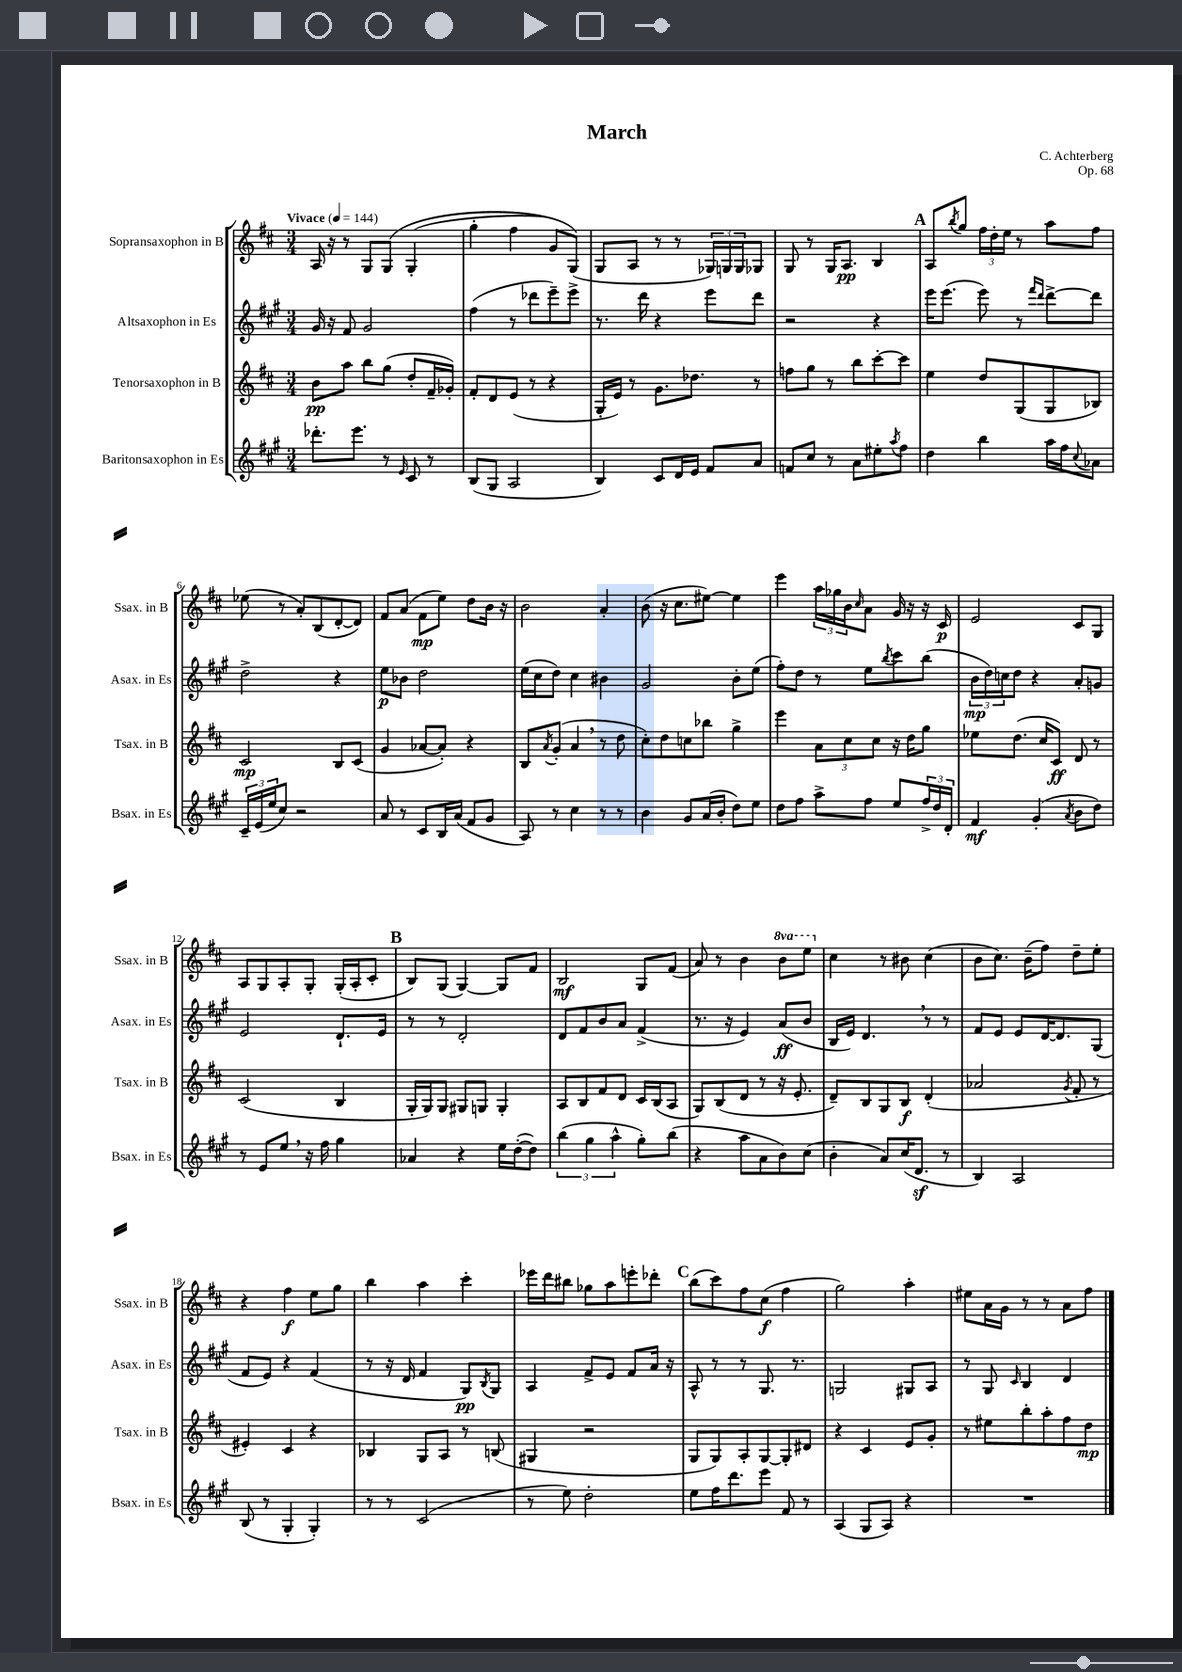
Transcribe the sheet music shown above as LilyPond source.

\header { title = "March" composer = "C. Achterberg" opus = "Op. 68" }
<<
\new StaffGroup <<
\new Staff = "s0" \with { instrumentName = "Sopransaxophon in B" shortInstrumentName = "Ssax. in B" } {
    \clef treble \key d \major \numericTimeSignature \time 3/4 \set Staff.ottavationMarkups = #ottavation-simple-ordinals \tempo "Vivace" 4 = 144
    a16 r16 r8 g8 g8\( g4-.( |
    g''4-. fis''4 g'8) g8(\) |
    g8 a8 r8 r8 \tuplet 3/2 { ges16) g16 g16 } ges8 |
    g8 r8 g16 a8.\pp b4 |
    \mark \markup { \bold "A" } a8 \acciaccatura { b''8 } g''8 \tuplet 3/2 { fis''16 d''16-. e''16 } r8 a''8 fis''8 |
    ees''8( r8 a'8-.) b8( d'8~-. d'8) |
    fis'8 a'8( fis'8\mp e''8) d''8 b'16 r16 |
    b'2 a'4-. |
    b'8( r16 cis''8. eis''8~) eis''4 |
    e'''4 \tuplet 3/2 { a''16 ges''16 b'16 } \grace { cis''16 } a'8 g'16 r16 r16 cis'16\p |
    e'2 cis'8 g8 |
    a8 g8 a8-. g8-. g16-.( a16-. cis'8-. |
    \mark \markup { \bold "B" } b8) g8( g4~) g8 fis'8 |
    b2\mf g8 fis'8( |
    a'8) r8 b'4 \ottava #1 b''8 e'''8 \ottava #0 |
    cis''4 r8 bis'8 cis''4( |
    b'8 cis''8.) b'16--( fis''8) d''8-- e''8-. |
    r4 fis''4\f e''8 g''8 |
    b''4 a''4 cis'''4-. |
    ees'''16 d'''16 bis''8 ges''8 a''8 e'''8-. des'''8-. |
    \mark \markup { \bold "C" } b''8( cis'''8) fis''8 cis''8\f( fis''4 |
    g''2) a''4-. |
    eis''8 a'16 g'16 r8 r8 a'8 fis''8 \bar "|." |
}
\new Staff = "s1" \with { instrumentName = "Altsaxophon in Es" shortInstrumentName = "Asax. in Es" } {
    \clef treble \key a \major \numericTimeSignature \time 3/4
    gis'16 r16 fis'8 gis'2 |
    fis''4( r8 des'''8 e'''8--) e'''8-> |
    r8. d'''16 r4 e'''8 d'''8 |
    r2 r4 |
    \mark \markup { \bold "A" } e'''16 e'''8.( e'''8) r8 \grace { fis'''16 d'''16 } d'''8~-> d'''8 |
    d''2-> r4 |
    e''8\p bes'8 d''2 |
    e''16( cis''16 d''8) cis''4 bis'4 |
    gis'2 b'8-. e''8( |
    fis''8-.) d''8 r8 e''8 \acciaccatura { b''8 } cis'''8 b''8( |
    \tuplet 3/2 { b'16\mp d''16) c''16 } d''8 r4 a'8-. g'8 |
    e'2 d'8.-! e'16 |
    \mark \markup { \bold "B" } r8 r8 d'2-. |
    d'8 fis'8 b'8 a'8 fis'4->( |
    r8. r16 e'4) a'8\ff( b'8 |
    b16 e'16) d'4. \breathe r8 r8 |
    fis'8 e'8 e'8 d'16~ d'8. gis8( |
    fis'8 e'8) r4 fis'4( |
    r8 r16 d'16 fis'4 gis8\pp) \acciaccatura { b8 } gis8 |
    a4 fis'8-> e'8 fis'8 a'16 r16 |
    \mark \markup { \bold "C" } a8-^ r8 r8 gis8. r8. |
    g2 gis8 a8 |
    r8 gis8 \grace { cis'16 } b4 d'4 \bar "|." |
}
\new Staff = "s2" \with { instrumentName = "Tenorsaxophon in B" shortInstrumentName = "Tsax. in B" } {
    \clef treble \key d \major \numericTimeSignature \time 3/4
    b'8\pp a''8 b''8 g''8( d''8-. fis'16-- ges'16-.) |
    fis'8-. d'8 e'8( r8 r4 |
    g16-. e'16) r8 g'8. des''8. r8 |
    f''8 g''8 r8 b''8 cis'''8~-. cis'''8 |
    \mark \markup { \bold "A" } e''4 d''8 g8( g8 bes8) |
    cis'2\mp b8 cis'8( |
    g'4 aes'8~ aes'8-.) r4 |
    b8 \acciaccatura { a'8 } g'8-.( a'4 \breathe r8 d''8 |
    cis''8-.) d''8 c''8 bes''8 g''4-> |
    e'''4 \tuplet 3/2 { a'8 cis''8 cis''8 } r16 d''16 g''8 |
    ees''8 d''8.( cis''16 cis'8\ff) d'8 r8 |
    cis'2( b4 |
    \mark \markup { \bold "B" } g16-. g16) g8 gis8 g8 g4-. |
    a8 b8 fis'8 d'8 cis'16 b16( a8 |
    g8) b8( d'8 r8 r16 e'8.-. |
    d'8--) b8 g8 b8\f d'4-.( |
    aes'2 \acciaccatura { g'8 } fis'8-. r8 |
    eis'4-.) cis'4 r4 |
    bes4 g8 a8 r8 b8( |
    gis4 r2 |
    \mark \markup { \bold "C" } g8 g8) a8-. g8~ g8-. dis'8 |
    r4 cis'4 e'8 g'8-. |
    r8 eis''8 b''8-. a''8-. fis''8 d''8\mp \bar "|." |
}
\new Staff = "s3" \with { instrumentName = "Baritonsaxophon in Es" shortInstrumentName = "Bsax. in Es" } {
    \clef treble \key a \major \numericTimeSignature \time 3/4
    des'''8.-. e'''8. r8 \grace { e'16 } cis'8 r8 |
    b8( gis8 a2 |
    b4) cis'8 d'16 e'16 fis'8 a'8 |
    f'8 cis''8 r8 a'8 eis''8-. \acciaccatura { a''8 } fis''8 |
    \mark \markup { \bold "A" } d''4 b''4 a''16 fis''16 \appoggiatura { cis''8 } aes'8 |
    \tuplet 3/2 { cis'16-- e'16( e''16 } cis''8) r2 |
    a'8 r8 cis'8 b16 a'16( fis'8 gis'8 |
    a8) r8 cis''4 r8 r8 |
    b'4 gis'8 a'16( b'16-. d''8) e''8 |
    d''8 fis''8 a''8-> fis''8 e''8 \tuplet 3/2 { fis''16-> d''16 d'16-. } |
    fis'4\mf gis'4-.( \acciaccatura { a'8 } b'8 d''8) |
    r8 e'8 e''8 \breathe r16 fis''16 gis''4 |
    \mark \markup { \bold "B" } aes'4 r4 e''16 d''16~-.( d''8) |
    \tuplet 3/2 { b''4( gis''4 a''4-^ } gis''8-.) b''8( |
    r4 a''8 a'8 b'8) cis''8( |
    b'4-. a'8) cis''16( d'8.\sf r8 |
    b4) a2 |
    b8( r8 gis4-. gis4-.) |
    r8 r8 cis'2( |
    r8 e''8) d''2-. |
    \mark \markup { \bold "C" } e''8 fis''16 d'''8. e'''8 fis'8 r8 |
    a4( gis8 a8) r4 |
    R2. \bar "|." |
}
>>
>>
